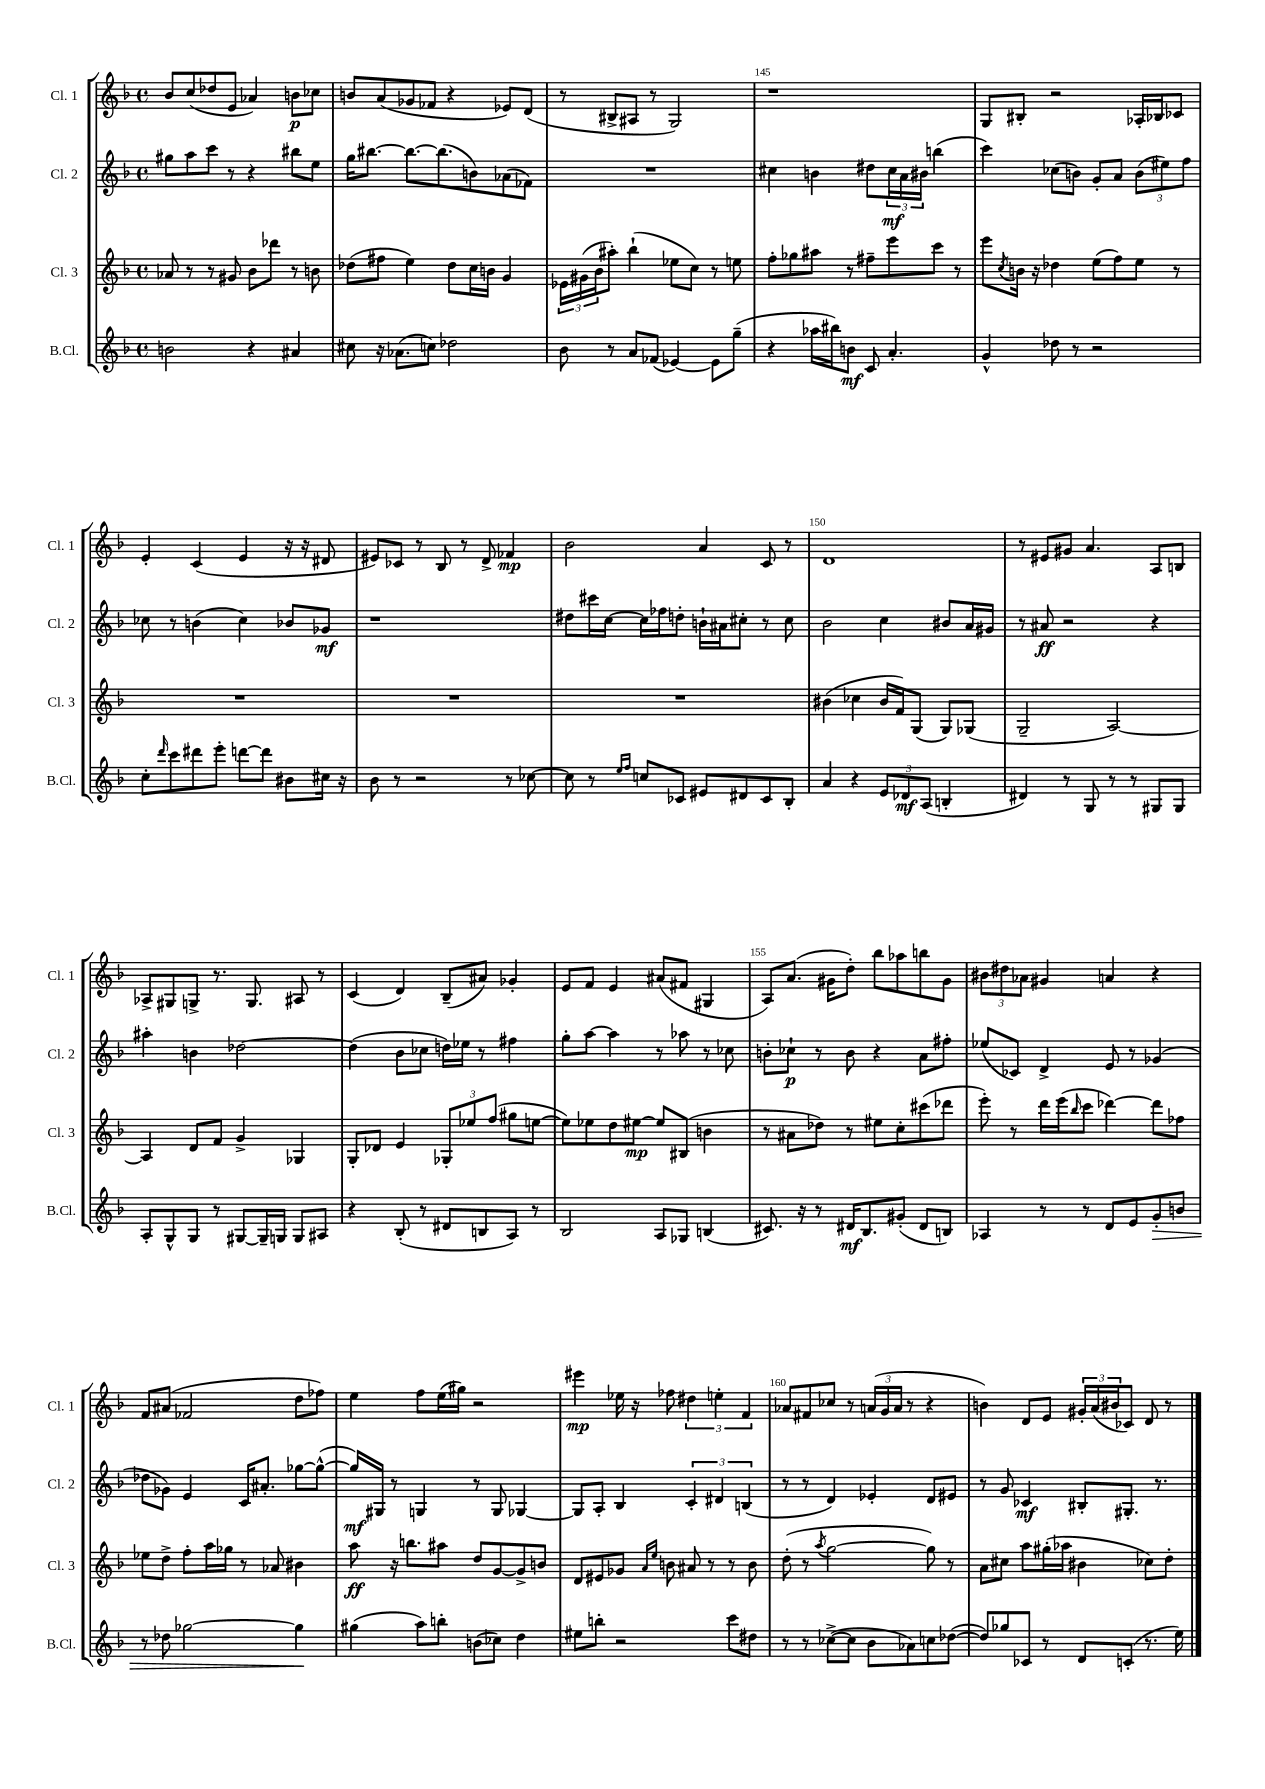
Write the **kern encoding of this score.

**kern	**kern	**kern	**kern
*staff4	*staff3	*staff2	*staff1
*clefG2	*clefG2	*clefG2	*clefG2
*k[b-]	*k[b-]	*k[b-]	*k[b-]
*M4/4	*M4/4	*M4/4	*M4/4
*met(c)	*met(c)	*met(c)	*met(c)
2b\	8a-/	8gg#\L	8b-/L
.	8r	8aa\	(8cc/
.	8r	8ccc\J	8dd-/
.	8g#/	8r	8e/J
4r	8b-\L	4r	4a-/)
.	8ddd-\J	.	.
4a#/	8r	8bb#\L	8b\L
.	8b\	8ee\J	8cc-\J
=	=	=	=
8cc#\	(8dd-\L	16gg\LK	8b/L
.	.	[8.bb#\J	.
16r	8ff#\J	.	(8a/
(8.a-\L	.	.	.
.	4ee\)	8.bb#\_L	8g-/
8cc\J)	.	.	8f-/J
.	.	(8.bb#\]	.
2dd-\	8dd-\L	.	4r
.	16cc\L	8b\)	.
.	16b\JJ	.	.
.	4g/	(8a-\	8e-/L)
.	.	8f-\J)	(8d/J
=	=	=	=
8b-\	24e-\LL	1r	8r
.	(24g#\	.	.
.	24b-\J	.	.
8r	8aa#'\J)	.	8B#^/L
8a/L	(4bb-`\	.	8A#/J
(8f-/J	.	.	8r
[4e-/)	8ee-\L	.	2G/)
.	8cc\J)	.	.
8e-\]L	8r	.	.
(8gg~\J	8ee\	.	.
=	=	=	=
4r	8ff'\L	4cc#\	1r
.	8gg-\	.	.
16aa-\LL	8aa#\J	4b\	.
16bb#\J)	.	.	.
8b\J	8r	.	.
8c/	8ff#~\L	8dd#\L	.
4.a'/	8eee\	24cc#\L	.
.	.	24a\	.
.	.	24b#\JJ	.
.	8ccc\J	(4bb\	.
.	8r	.	.
=	=	=	=
4g^^/	8eee\L	4ccc\)	8G/L
.	8qcc/	.	.
.	16b\Jk	.	8B#'/J
.	16r	.	.
8dd-\	4dd-\	(8cc-\L	2r
8r	.	8b\J)	.
2r	(8ee\L	8g'/L	.
.	8ff\)	8a/J	.
.	8ee\J	(12b\L	16A-'/LL
.	.	.	16B-/J
.	.	12ee#\)	.
.	8r	.	8c-/J
.	.	12ff\J	.
=	=	=	=
8cc'\L	1r	8cc-\	4e'/
16qqddd/	.	.	.
8ccc\	.	8r	.
8ddd#\	.	(4b\	(4c/
8eee'\J	.	.	.
[8ddd\L	.	4cc-\)	4e/
8ddd\]J	.	.	.
8b#\L	.	8b-/L	16r
.	.	.	16r
16cc#\Jk	.	8g-/J	8d#/
16r	.	.	.
=	=	=	=
8b-\	1r	1r	8e#/L)
8r	.	.	8c-/J
2r	.	.	8r
.	.	.	8B-/
.	.	.	8r
.	.	.	8d^/
8r	.	.	4f-/
[8cc-\	.	.	.
=	=	=	=
8cc-\]	1r	8dd#\L	2b-\
8r	.	16ccc#\L	.
.	.	[16cc\JJ	.
16qqee/LL	.	.	.
16qqff/JJ	.	.	.
8cc/L	.	16cc\]LL	.
.	.	16ff-\J	.
8c-/J	.	8dd'\J	.
8e#/L	.	16b`\LL	4a/
.	.	16a#\J	.
8d#/	.	8cc#'\J	.
8c-/	.	8r	8c/
8B-'/J	.	8cc#\	8r
=	=	=	=
4a/	(4b#\	2b-\	1d
4r	4cc-\	.	.
12e/L	16b#/LL	4cc\	.
.	16f/J)	.	.
12d-/	.	.	.
.	(8G/J	.	.
(12A/J	.	.	.
4B'/	8G/L)	8b#/L	.
.	(8G-/J	16a/L	.
.	.	16g#/JJ	.
=	=	=	=
4d#/)	2G~/	8r	8r
.	.	8a#/	8e#/L
8r	.	2r	8g#/J
8G/	.	.	4.a/
8r	[2A/)	.	.
8r	.	.	.
8G#/L	.	4r	8A/L
8G#/J	.	.	8B/J
=	=	=	=
8A'/L	4A/]	4aa#'\	8A-^/L
8G^^/	.	.	8G#/
8G/J	8d/L	4b\	8G^/J
8r	8f/J	.	8.r
[8G#/L	4g^/	[2dd-\	.
.	.	.	8.G/
16G#~/]L	.	.	.
16G/JJ	.	.	.
8G/L	4G-/	.	8A#/
8A#/J	.	.	8r
=	=	=	=
4r	8G'/L	(4dd-\]	(4c/
.	8d-/J	.	.
(8B-'/	4e/	8b-\L	4d/)
8r	.	8cc-\J	.
8d#/L	12G-'/L	16dd\LL)	(8B-~/L
.	.	16ee-\JJ	.
.	12ee-/	.	.
8B/	.	8r	8a#/J)
.	(12ff/J	.	.
8A/J)	8gg#\L	4ff#\	4g-'/
8r	[8ee\J	.	.
=	=	=	=
2B-/	8ee\]L)	8gg'\L	8e/L
.	8ee-\	[8aa\J	8f/J
.	8dd\	4aa\]	4e/
.	[8ee#\J	.	.
8A/L	8ee#/]L	8r	(8a#/L
8G-/J	(8B#/J	8aa-\	8f#/J
(4B/	4b\	8r	4G#/
.	.	8cc-\	.
=	=	=	=
8.c#/)	8r	8b'\L	8A/L)
.	8a#\L	8cc-`\J	(8.a/J
16r	.	.	.
8r	8dd-\J)	8r	.
.	.	.	16g#\LK
16d#/LK	8r	8b\	8dd'\J)
8.B-/	.	.	.
.	8ee#\L	4r	8bb-\L
(8g#'/J	8cc'\	.	8aa-\
8d#/L	(8ccc#\	8a\L	8bb\
8B/J)	8ddd-\J	8ff#'\J	8g#\J
=	=	=	=
4A-/	8eee'\)	(8ee-/L	12b#\L
.	.	.	12dd#\
.	8r	8c-/J)	.
.	.	.	12a-\J
8r	16ddd\LL	4d^/	4g#/
.	(16eee\J	.	.
.	16qqbb-/	.	.
8r	8ccc\J	.	.
8d/L	[4ddd-\)	8e/	4a/
8e/	.	8r	.
8g'/	8ddd-\]L	(4g-/	4r
8b/J	8ff-\J	.	.
=	=	=	=
8r	8ee-\L	8dd-\L	8f/L
8dd-\	8dd^\J	8g-\J)	(8a#/J
[2gg-\	8ff'\L	4e/	2f-/
.	16aa\L	.	.
.	16gg-\JJ	.	.
.	8r	16c/LK	.
.	.	8.a#'/J	.
.	8a-/	.	.
4gg-\]	4b#\	[8gg-\L	8dd\L
.	.	(8gg-^^\_J	8ff-\J)
=	=	=	=
(4gg#\	8aa\	16gg-/]LL)	4ee\
.	.	16G#/JJ	.
.	16r	8r	.
.	8.bb\L	.	.
8aa\L)	.	4G/	8ff\L
8bb'\J	8aa#\J	.	(16ee\L
.	.	.	16gg#\JJ)
(8b\L	8dd/L	8r	2r
8cc-\J)	[8g/	8G/	.
4dd\	8g^/]	[4G-/	.
.	8b/J	.	.
=	=	=	=
8ee#\L	8d/L	8G-/]L	4eee#\
8bb'\J	8e#/	8A'/J	.
2r	8g-/J	4B-/	16ee-\
.	.	.	16r
.	16qqa/LL	.	.
.	16qqee/JJ	.	.
.	8b\	.	8ff-\
.	8a#/	6c'/	6dd#\
.	8r	.	.
.	.	6d#/	6ee'\
8ccc\L	8r	.	.
.	.	(6B/	6f/
8dd#\J	8b\	.	.
=	=	=	=
8r	(8dd'\	8r	8a-/L
8r	8r	8r	8f#/
.	8qaa/	.	.
([8cc-^\L	[2gg\	4d/)	8cc-/J
8cc-\]J	.	.	8r
8b-\L	.	4e-'/	(24a/LL
.	.	.	24g/
.	.	.	24a/JJ
8a-\)	.	.	8r
8cc\	8gg\])	8d/L	4r
([8dd-\J	8r	8e#/J	.
=	=	=	=
8dd-/]L)	8a\L	8r	4b\)
8gg-/	8cc#\J	8g/	.
8c-/J	8aa\L	4c-/	8d/L
8r	(16gg#'\L	.	8e/J
.	16aa-\JJ	.	.
8d/L	4b#\	8B#'/L	24g#'/LL
.	.	.	(24a/
.	.	.	24b#/J
(8c'/J	.	8.G#'/J	8c-/J)
8.r	8cc-\L)	.	8d/
.	.	8.r	.
.	8dd'\J	.	8r
16ee\)	.	.	.
==	==	==	==
*-	*-	*-	*-
